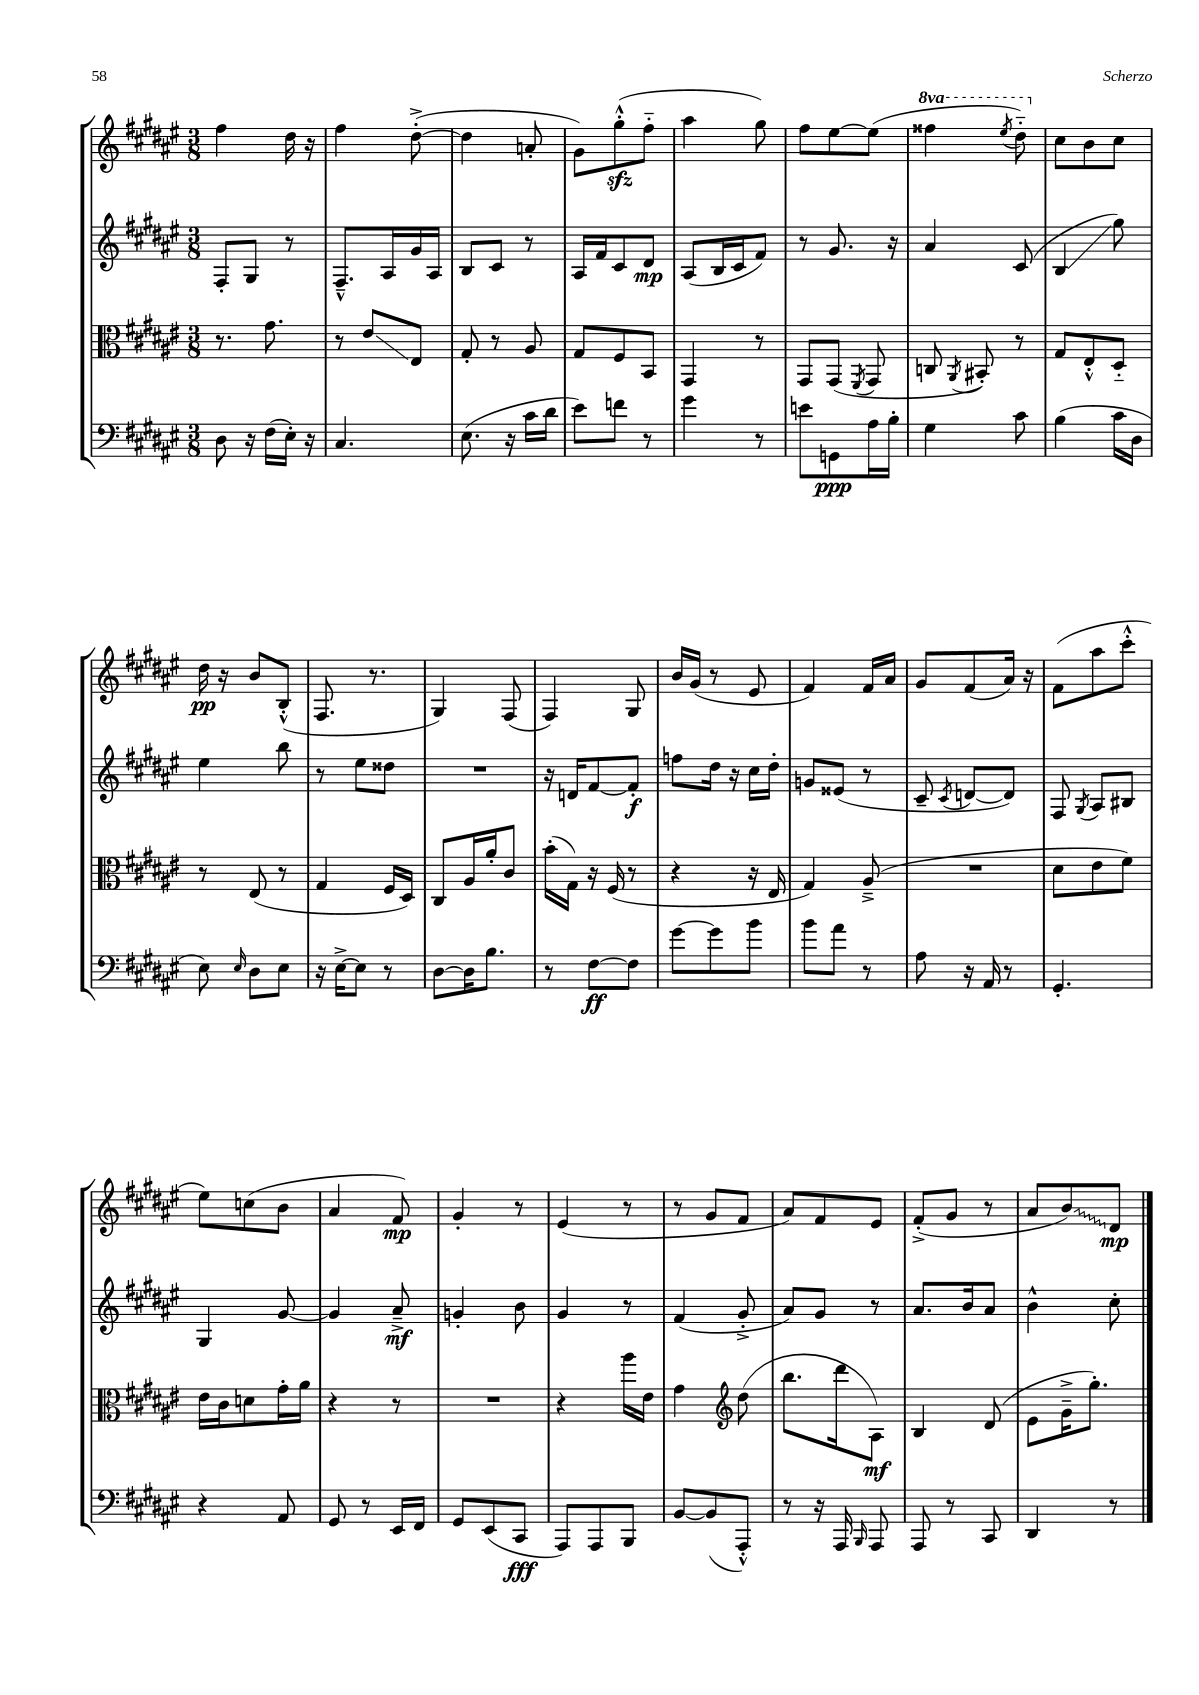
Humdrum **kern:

**kern	**kern	**kern	**kern
*staff4	*staff3	*staff2	*staff1
*clefF4	*clefC3	*clefG2	*clefG2
*k[f#c#g#d#a#e#]	*k[f#c#g#d#a#e#]	*k[f#c#g#d#a#e#]	*k[f#c#g#d#a#e#]
*M3/8	*M3/8	*M3/8	*M3/8
8D#\	8.r	8F#'/L	4ff#\
16r	.	8G#/J	.
(16F#\LL	8.g#\	.	.
16E#'\JJ)	.	8r	16dd#\
16r	.	.	16r
=	=	=	=
4.C#/	8r	8.F#~^^/L	4ff#\
.	8e#/L	.	.
.	.	16A#/L	.
.	8E#/J	16g#/	([8dd#'^\
.	.	16A#/JJ	.
=	=	=	=
(8.E#\	8G#'/	8B/L	4dd#\]
.	8r	8c#/J	.
16r	.	.	.
16c#\LL	8A#/	8r	8a'/
16d#\JJ	.	.	.
=	=	=	=
8e#\L)	8G#/L	16A#/LL	8g#\L)
.	.	16f#/J	.
8f\J	8F#/	8c#/	(8gg#'^^\
8r	8BB/J	8d#/J	8ff#'~\J
=	=	=	=
4g#\	4GG#/	(8A#/L	4aa#\
.	.	16B/L	.
.	.	16c#/J	.
8r	8r	8f#/J)	8gg#\)
=	=	=	=
8e\L	8GG#/L	8r	8ff#\L
8GG\	(8GG#/J	8.g#/	[8ee#\
.	8qFF#/	.	.
16A#\L	8GG#/	.	(8ee#\]J
16B'\JJ	.	16r	.
=	=	=	=
4G#\	8C/	4a#/	4fff##\
.	8qAA#/	.	.
.	8BB#'/)	.	.
.	.	.	8qeee#/
8c#\	8r	(8c#/	8ddd#'~\)
=	=	=	=
(4B\	8G#/L	4B/	8cc#\L
.	8E#'^^/	.	8b\
16c#\LL	8D#'~/J	8gg#\)	8cc#\J
16D#\JJ	.	.	.
=	=	=	=
8E#\)	8r	4ee#\	16dd#\
.	.	.	16r
16qqE#/	.	.	.
8D#\L	(8E#/	.	8b/L
8E#\J	8r	8bb\	(8B'^^/J
=	=	=	=
16r	4G#/	8r	8.F#/
[16E#^\LK	.	.	.
8E#\]J	.	8ee#\L	.
.	.	.	8.r
8r	16F#/LL	8dd##\J	.
.	16D#/JJ)	.	.
=	=	=	=
[8D#\L	8C#/L	4.r	4G#/)
16D#\]K	16A#/L	.	.
8.B\J	16a#'/J	.	.
.	8c#/J	.	(8F#/
=	=	=	=
8r	(16b'\LL	16r	4F#/)
.	16G#\JJ)	16d/LK	.
[8F#\L	16r	[8f#/	.
.	(16F#/	.	.
8F#\]J	8r	8f#'/]J	8G#/
=	=	=	=
[8g#\L	4r	8ff\L	16b/LL
.	.	.	(16g#/JJ
8g#\]	.	16dd#\Jk	8r
.	.	16r	.
8b\J	16r	16cc#\LL	8e#/
.	16E#/	16dd#'\JJ	.
=	=	=	=
8b\L	4G#/)	8g/L	4f#/)
8a#\J	.	(8e##/J	.
8r	(8A#~^/	8r	16f#/LL
.	.	.	16a#/JJ
=	=	=	=
8A#\	4.r	8c#~/	8g#/L
.	.	8qc#/	.
16r	.	[8d/L	(8f#/
16AA#/	.	.	.
8r	.	8d/]J)	16a#/Jk)
.	.	.	16r
=	=	=	=
4.GG#'/	8d#\L	8F#/	(8f#\L
.	.	8qG#/	.
.	8e#\	8A#/L	8aa#\
.	8f#\J)	8B#/J	8ccc#'^^\J
=	=	=	=
4r	16e#\LL	4G#/	8ee#\L)
.	16c#\J	.	.
.	8d\	.	(8cc\
8AA#/	16g#'\L	[8g#/	8b\J
.	16a#\JJ	.	.
=	=	=	=
8GG#/	4r	4g#/]	4a#/
8r	.	.	.
16EE#/LL	8r	8a#~^/	8f#/)
16FF#/JJ	.	.	.
=	=	=	=
8GG#/L	4.r	4g'/	4g#'/
(8EE#/	.	.	.
8CC#/J	.	8b\	8r
=	=	=	=
8AAA#/L)	4r	4g#/	(4e#/
8AAA#/	.	.	.
8BBB/J	16aa#\LL	8r	8r
.	16e#\JJ	.	.
=	=	=	=
[8BB/L	4g#\	(4f#/	8r
(8BB/]	.	.	8g#/L
*	*clefG2	*	*
8AAA#'^^/J)	(8dd#\	8g#'^/	8f#/J
=	=	=	=
8r	8.bb\L	8a#/L)	8a#/L)
16r	.	8g#/J	8f#/
16AAA#/	16ddd#\k	.	.
16qqBBB/	.	.	.
8AAA#/	8A#\J)	8r	8e#/J
=	=	=	=
8AAA#/	4B/	8.a#/L	(8f#'^/L
8r	.	.	8g#/J
.	.	16b/k	.
8CC#/	(8d#/	8a#/J	8r
=	=	=	=
4DD#/	8e#\L	4b^^\	8a#/L
.	16g#~^\K	.	8b/)
.	8.gg#'\J)	.	.
8r	.	8cc#'\	8d#/J
==	==	==	==
*-	*-	*-	*-
